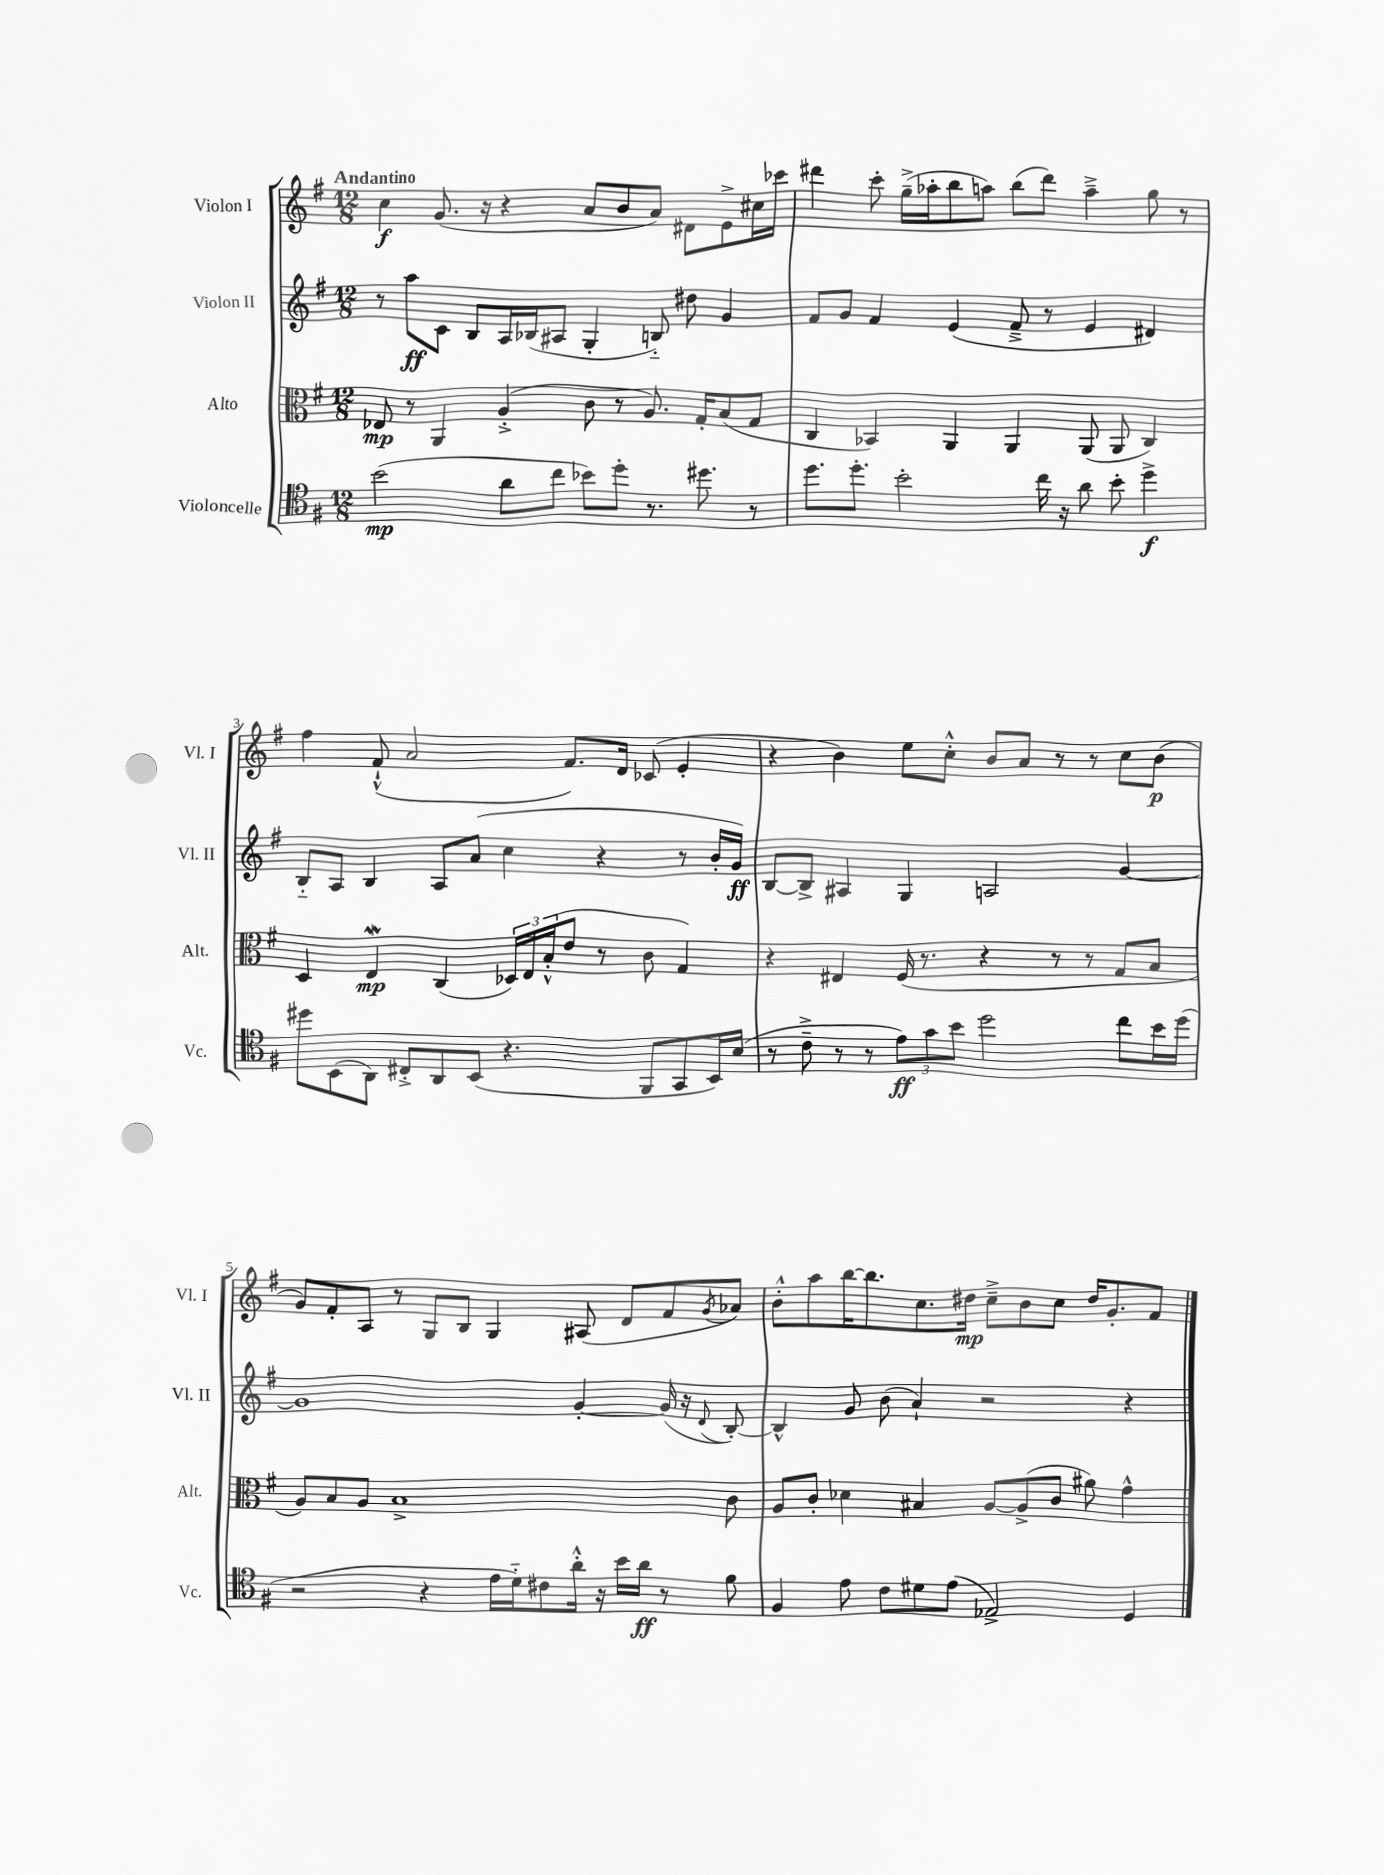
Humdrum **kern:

**kern	**kern	**kern	**kern
*staff4	*staff3	*staff2	*staff1
*clefC4	*clefC3	*clefG2	*clefG2
*k[f#]	*k[f#]	*k[f#]	*k[f#]
*M12/8	*M12/8	*M12/8	*M12/8
(2b	8E-	8r	4cc
.	8r	8aa	.
.	4AA	8c	(8.g
.	.	8B	.
.	.	.	16r
8a	(4A'^	16A	4r
.	.	(16B-	.
8cc	.	8A#	.
8b-)	8c	4G'	8a
8dd'	8r	.	8b
8.r	8.A)	8B'~)	8a)
.	.	8dd#	8d#
8.dd#	16G'	.	.
.	(8B	4g	8e^
8r	8G	.	16cc#
.	.	.	16ccc-
=	=	=	=
8.dd	4C	8f#	4ddd#
.	.	8g	.
8.dd'	.	.	.
.	4BB-)	4f#	8ccc'
2b'	.	.	(16gg~^
.	.	.	16aa-'
.	4AA	(4e	8bb
.	.	.	8aa)
.	4AA	8f#~^	(8bb
16cc	.	8r	8ddd#)
16r	.	.	.
8a	(8AA	4e	4aa~^
8b'	8AA	.	.
4dd^	4C)	4d#)	8gg
.	.	.	8r
=	=	=	=
8dd#	4D	8B'~	4ff#
(8BB	.	8A	.
8AA)	4E	4B	(8f#`^^
8C#'^	.	.	2a
8AA	(4C	8A	.
(8BB	.	(8a	.
4.r	24D-)	4cc	.
.	24E	.	.
.	(24B'^^	.	.
.	8e	.	8.f#)
.	8r	4r	.
.	.	.	16d
8FF#	8c	.	(8c-
8GG	4G)	8r	4e'
16BB)	.	16b'	.
(16B	.	16g)	.
=	=	=	=
8r	4r	[8B	4r
8c~^	.	8B^]	.
8r	4E#	4A#	4b)
8r	.	.	.
12e)	(16F#	4G	8ee
.	8.r	.	.
12g	.	.	.
.	.	.	8cc'^^
12b	.	.	.
2dd	4r	2A	8b
.	.	.	8a
.	8r	.	8r
.	8r	.	8r
8cc	8G	[4g	8cc
16b	8B	.	(8b
(16dd	.	.	.
=	=	=	=
2r	8A)	1g]	8g)
.	8B	.	8f#'
.	8A	.	8A
.	1B^	.	8r
4r	.	.	8G
.	.	.	8B
16e	.	.	4G
16d'~)	.	.	.
8c#	.	.	.
16a'^^	.	[4g'	(8A#
16r	.	.	.
16b	.	.	8d
16a	.	.	.
8r	.	(16g]	8f#
.	.	16r	.
.	.	8qqd	8qg
8f#	8c	[8B')	8a-)
=	=	=	=
4F#	8A	4B^^]	8b'^^
.	8c'	.	8aa
8e	4d-	8g	[16bb
.	.	.	8.bb]
8c	.	(8b	.
8d#	4B#	4a`)	8.cc
(8e	.	.	.
.	.	.	16dd#
2E-^)	[8A	2r	8cc~^
.	(8A^]	.	8b
.	8c	.	8cc
.	8a#)	.	16dd#
.	.	.	8.g'
4D	4g^^	4r	.
.	.	.	8f#
==	==	==	==
*-	*-	*-	*-
